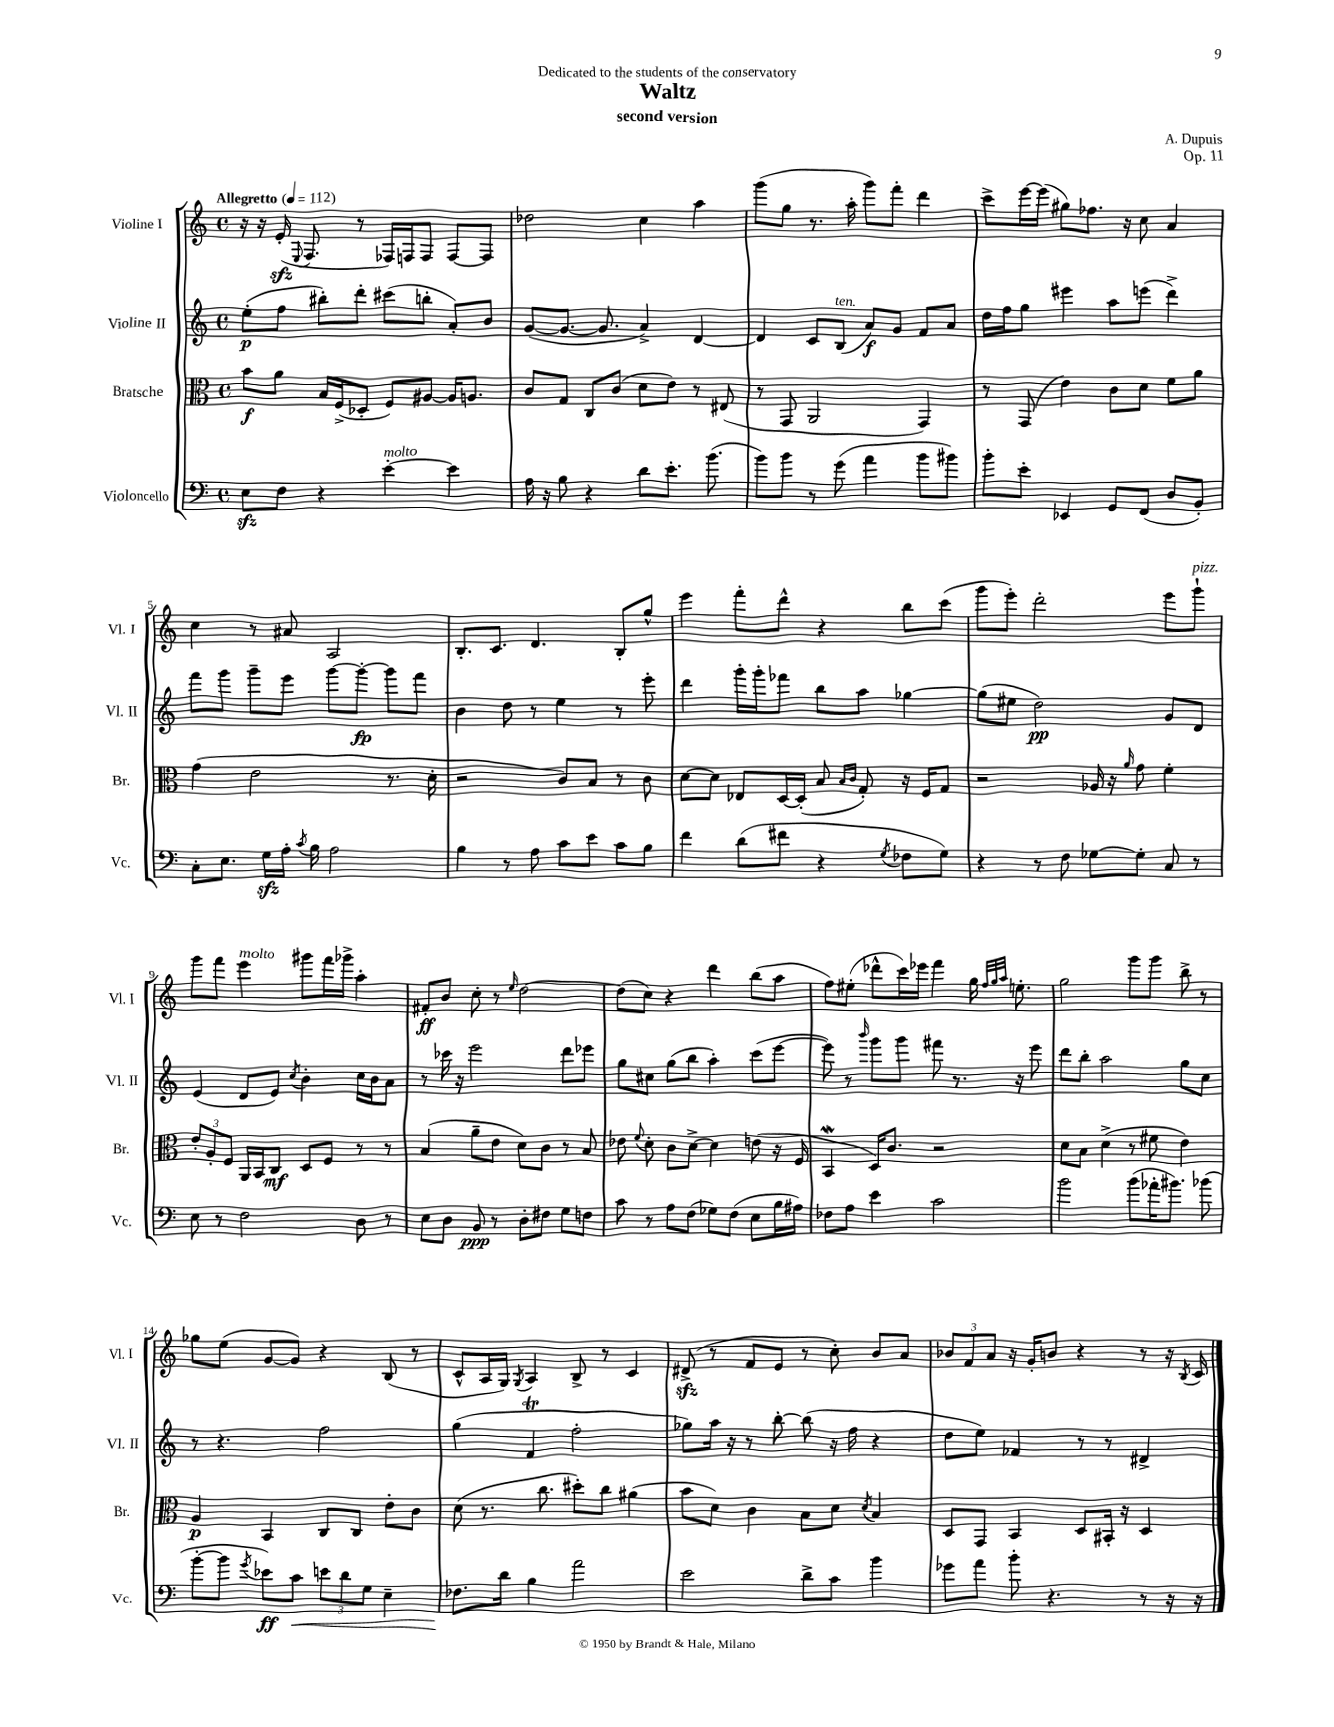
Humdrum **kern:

**kern	**dynam	**kern	**dynam	**kern	**dynam	**kern	**dynam
*part4	*part4	*part3	*part3	*part2	*part2	*part1	*part1
*staff4	*staff4	*staff3	*staff3	*staff2	*staff2	*staff1	*staff1
*I"Violoncello	*	*I"Bratsche	*	*I"Violine II	*	*I"Violine I	*
*I'Vc.	*	*I'Br.	*	*I'Vl. II	*	*I'Vl. I	*
*clefF4	*	*clefC3	*	*clefG2	*	*clefG2	*
*k[]	*	*k[]	*	*k[]	*	*k[]	*
*M4/4	*	*M4/4	*	*M4/4	*	*M4/4	*
*met(c)	*	*met(c)	*	*met(c)	*	*met(c)	*
*MM112	*	*MM112	*	*MM112	*	*MM112	*
=1	=1	=1	=1	=1	=1	=1	=1
!	!	!	!	!	!	!LO:TX:a:B:t=Allegretto	!
8Ezz\L	.	8b\L	f	(8ee'\L	p	16r	.
.	.	.	.	.	.	16r	.
8F\J	.	8a\J	.	8ff\J	.	(16ezz'/	.
.	.	.	.	.	.	8qqE/	.
.	.	.	.	.	.	8.F/	.
4r	.	16B/LL	.	8bb#X'\L)	.	.	.
.	.	(16F^/J	.	.	.	.	.
.	.	8D-X'/J	.	8ddd'\J	.	8r	.
!LO:TX:a:i:t=molto	!	!	!	!	!	!	!
[4e'\	.	8F/L)	.	(8ccc#X\L	.	16F-X/LL)	.
.	.	.	.	.	.	16Fn/J	.
.	.	[8A#X/J	.	8bbn'\J	.	8F/J	.
4e\]	.	16A#/KL]	.	8a'/L)	.	[8F/L	.
.	.	8.An/J	.	.	.	.	.
.	.	.	.	8b/J	.	8F/J]	.
=2	=2	=2	=2	=2	=2	=2	=2
16A\	.	8c/L	.	([8g/L	.	2dd-X\	.
16r	.	.	.	.	.	.	.
8B\	.	8G/J	.	8.g/J_	.	.	.
4r	.	8C/L	.	.	.	.	.
.	.	.	.	8.g/]	.	.	.
.	.	(8c/J	.	.	.	.	.
8d\L	.	8d\L	.	4a^/)	.	4cc\	.
8.e'\J	.	8e\J)	.	.	.	.	.
.	.	8r	.	[4d/	.	4aa\	.
(8.b\	.	.	.	.	.	.	.
.	.	(8E#X/	.	.	.	.	.
=3	=3	=3	=3	=3	=3	=3	=3
8b\L)	.	8r	.	4d/]	.	(8ggg\L	.
8b\J	.	8GG/	.	.	.	8gg\J	.
8r	.	2AA/	.	8c/L	.	8.r	.
!	!	!	!	!LO:TX:a:i:t=ten.	!	!	!
(8g\	.	.	.	(8B/J	.	.	.
.	.	.	.	.	.	16aa'\	.
4a\	.	.	.	8a/L)	f	8ggg\L)	.
.	.	.	.	8g/J	.	8fff'\J	.
8b\L	.	4GG/)	.	8f/L	.	4ddd\	.
8b#X\J)	.	.	.	8a/J	.	.	.
=4	=4	=4	=4	=4	=4	=4	=4
8b'\L	.	8r	.	16dd\LL	.	8ccc^\L	.
.	.	.	.	16ff\J	.	.	.
8e'\J	.	(8GG/	.	8gg\J	.	[16eee\L	.
.	.	.	.	.	.	(16eee\JJ]	.
4EE-X/	.	4e\)	.	4eee#X\	.	8gg#X\L)	.
.	.	.	.	.	.	8.ff-X\J	.
8GG/L	.	8c\L	.	8aa\L	.	.	.
.	.	.	.	.	.	16r	.
(8FF/J	.	8d\J	.	(8eeen\J	.	8cc\	.
8D/L	.	8f\L	.	4ddd^\)	.	4a/	.
8BB'/J)	.	8a\J	.	.	.	.	.
!!LO:LB:g=z
=5	=5	=5	=5	=5	=5	=5	=5
8C'\L	.	(4g\	.	8fff\L	.	4cc\	.
8.E\J	.	.	.	8ggg\J	.	.	.
.	.	2e\	.	8ggg~\L	.	8r	.
16Gzz\LL	.	.	.	.	.	.	.
16A'\JJ	.	.	.	8eee\J	.	8a#X/	.
8qc/	.	.	.	.	.	.	.
16B\	.	.	.	.	.	.	.
2A\	.	.	.	[8ggg\L	.	2A/	.
.	.	.	.	8ggg'\J_	fp	.	.
.	.	8.r	.	8ggg\L]	.	.	.
.	.	.	.	8fff\J	.	.	.
.	.	16d'\	.	.	.	.	.
=6	=6	=6	=6	=6	=6	=6	=6
4B\	.	2r	.	4b\	.	8.B'/L	.
.	.	.	.	.	.	8.c/J	.
8r	.	.	.	8dd\	.	.	.
8A\	.	.	.	8r	.	4.d/	.
8c\L	.	8c/L)	.	4ee\	.	.	.
8e\J	.	8B/J	.	.	.	.	.
8c\L	.	8r	.	8r	.	8B'/L	.
8B\J	.	8c\	.	8eee'\	.	8gg^^/J	.
=7	=7	=7	=7	=7	=7	=7	=7
4f\	.	[8d\L	.	4ddd\	.	4eee\	.
.	.	8d\J]	.	.	.	.	.
(8d\L	.	8E-X/L	.	16ggg'\LL	.	8fff'\L	.
.	.	.	.	16ggg'\J	.	.	.
8f#X\J	.	[16D/L	.	8fff-X\J	.	8ddd^^\J	.
.	.	(16D'/JJ]	.	.	.	.	.
4r	.	8B/	.	8bb\L	.	4r	.
.	.	16qqB/LL	.	.	.	.	.
.	.	16qqc/JJ	.	.	.	.	.
.	.	8G'/)	.	8aa\J	.	.	.
8qG/	.	.	.	.	.	.	.
8F-X\L	.	16r	.	[4gg-X\	.	8bb\L	.
.	.	16F/KL	.	.	.	.	.
8G\J)	.	8G/J	.	.	.	(8ccc\J	.
=8	=8	=8	=8	=8	=8	=8	=8
4r	.	2r	.	(8gg-\L]	.	8ggg\L	.
.	.	.	.	8ee#X\J	.	8eee'\J)	.
8r	.	.	.	2dd\)	pp	2ddd'\	.
8F\	.	.	.	.	.	.	.
[8G-X\L	.	16A-X/	.	.	.	.	.
.	.	16r	.	.	.	.	.
.	.	16qqa/	.	.	.	.	.
8G-'\J]	.	8g\	.	.	.	.	.
8C/	.	4f'\	.	8g/L	.	8eee\L	.
!	!	!	!	!	!	!LO:TX:a:i:t=pizz.	!
8r	.	.	.	8d/J	.	8ggg`\J	.
!!LO:LB:g=z
=9	=9	=9	=9	=9	=9	=9	=9
8E\	.	12e'/L	.	(4e/	.	8ggg\L	.
.	.	12A'/	.	.	.	.	.
8r	.	.	.	.	.	8fff\J	.
.	.	12F/J	.	.	.	.	.
!	!	!	!	!	!	!LO:TX:a:i:t=molto	!
2F\	.	16AA/LL	.	8d/L	.	4eee\	.
.	.	16BB/J	.	.	.	.	.
.	.	8C/J	mf	8e/J)	.	.	.
.	.	.	.	8qcc/	.	.	.
.	.	8D/L	.	4b'\	.	8ggg#X\L	.
.	.	8F/J	.	.	.	16fff\L	.
.	.	.	.	.	.	16ggg-X^\JJ	.
8D\	.	8r	.	16cc\LL	.	4aa'\	.
.	.	.	.	16b\J	.	.	.
8r	.	8r	.	8a\J	.	.	.
=10	=10	=10	=10	=10	=10	=10	=10
8E\L	.	(4B/	.	8r	.	8f#X'/L	ff
8D\J	.	.	.	16ccc-X\	.	8b/J	.
.	.	.	.	16r	.	.	.
8BB/	ppp	8a~\L	.	2eee\	.	8cc'\	.
8r	.	8e\J	.	.	.	8r	.
.	.	.	.	.	.	16qqee/	.
8D'\L	.	8d\L)	.	.	.	[2dd\	.
8F#X\J	.	8c\J	.	.	.	.	.
8G\L	.	8r	.	8ddd\L	.	.	.
8Fn\J	.	8B/	.	8eee-X\J	.	.	.
=11	=11	=11	=11	=11	=11	=11	=11
8c\	.	8e-X\	.	8gg\L	.	(8dd\L]	.
.	.	8qqf/	.	.	.	.	.
8r	.	8d'\	.	8cc#X\J	.	8cc\J)	.
8A\L	.	8c\L	.	(8gg\L	.	4r	.
(8F\J	.	[8d^\J	.	8bb\J	.	.	.
8G-X\L)	.	4d\]	.	4aa'\)	.	4ddd\	.
(8F\J	.	.	.	.	.	.	.
8E\L	.	(8en\	.	(8ccc\L	.	(8bb\L	.
16B\L	.	16r	.	[8eee\J	.	8aa\J	.
16A#X\JJ)	.	16F/	.	.	.	.	.
=12	=12	=12	=12	=12	=12	=12	=12
8F-X\L	.	4BBW/	.	8eee\])	.	8ff\L)	.
8A\J	.	.	.	8r	.	(8ee#X'\J	.
.	.	.	.	16qqbbb/	.	.	.
4e\	.	16D/KL)	.	8ggg\L	.	8ddd-X^^\L	.
.	.	8.c/J	.	.	.	.	.
.	.	.	.	8ggg\J	.	16ccc\L)	.
.	.	.	.	.	.	16eee-X\JJ	.
2c\	.	2r	.	8fff#X\	.	4fff\	.
.	.	.	.	8.r	.	.	.
.	.	.	.	.	.	16gg\	.
.	.	.	.	.	.	32qqff/LLL	.
.	.	.	.	.	.	32qqgg/	.
.	.	.	.	.	.	32qqaa/JJJ	.
.	.	.	.	16r	.	8.een'\	.
.	.	.	.	8eee\	.	.	.
=13	=13	=13	=13	=13	=13	=13	=13
2b\	.	8d\L	.	8ddd\L	.	2gg\	.
.	.	8B\J	.	8bb'\J	.	.	.
.	.	(4d^\	.	2aa\	.	.	.
(8b\L	.	8r	.	.	.	8ggg\L	.
16a-X'\K	.	8f#X\	.	.	.	8ggg\J	.
8.b#X\J)	.	.	.	.	.	.	.
.	.	4e\)	.	8gg\L	.	8bb^\	.
(8b-X\	.	.	.	8cc\J	.	8r	.
!!LO:LB:g=z
=14	=14	=14	=14	=14	=14	=14	=14
[8b'\L	.	4A/	p	8r	.	8gg-X\L	.
8b\J]	.	.	.	4.r	.	(8ee\J	.
8qg/	.	.	.	.	.	.	.
8e-X\L)	ff	4BB/	.	.	.	[8g/L	.
!	!LO:HP:b	!	!	!	!	!	!
8c\J	<	.	.	.	.	8g/J])	.
12en\L	.	8C/L	.	2ff\	.	4r	.
12d\	.	.	.	.	.	.	.
.	.	8C/J	.	.	.	.	.
12G\J	.	.	.	.	.	.	.
4E~\	.	8e'\L	.	.	.	(8B/	.
.	.	8c\J	.	.	.	8r	.
=15	=15	=15	=15	=15	=15	=15	=15
8.F-X\L	.	(8d\	.	(4gg\	.	8c^^/L	.
.	.	8.r	.	.	.	16A/L	.
16d\Jk	[	.	.	.	.	16G/JJ)	.
.	.	.	.	.	.	8qG/	.
4B\	.	.	.	4fT/	.	4A/	.
.	.	8.cc\	.	.	.	.	.
2a\	.	8dd#X'\L)	.	2ff'\	.	8B^/	.
.	.	8cc\J	.	.	.	8r	.
.	.	(4a#X\	.	.	.	4c/	.
=16	=16	=16	=16	=16	=16	=16	=16
2e\	.	8b\L	.	8gg-X\L)	.	(8d#Xzz^/	.
.	.	8d\J)	.	16aa\Jk	.	8r	.
.	.	.	.	16r	.	.	.
.	.	4c\	.	8r	.	8f/L	.
.	.	.	.	[8bb'\	.	8e/J	.
8d^\L	.	8B\L	.	(8bb\]	.	8r	.
8c\J	.	8d\J	.	16r	.	8cc'\)	.
.	.	.	.	16ff\	.	.	.
.	.	8qd/	.	.	.	.	.
4b\	.	4B/	.	4r	.	8b/L	.
.	.	.	.	.	.	8a/J	.
=17	=17	=17	=17	=17	=17	=17	=17
8g-X\L	.	8D/L	.	8dd\L	.	12b-X/L	.
.	.	.	.	.	.	12f/	.
8a\J	.	8GG/J	.	8ee\J)	.	.	.
.	.	.	.	.	.	12a/J	.
8b'\	.	4BB/	.	4f-X/	.	16r	.
.	.	.	.	.	.	16g'/KL	.
4.r	.	.	.	.	.	8bn/J	.
.	.	8D/L	.	8r	.	4r	.
.	.	16BB#X'/Jk	.	8r	.	.	.
.	.	16r	.	.	.	.	.
8r	.	4D/	.	4d#X^/	.	8r	.
16r	.	.	.	.	.	16r	.
.	.	.	.	.	.	8qB/	.
16r	.	.	.	.	.	16c/	.
==	==	==	==	==	==	==	==
*-	*-	*-	*-	*-	*-	*-	*-
